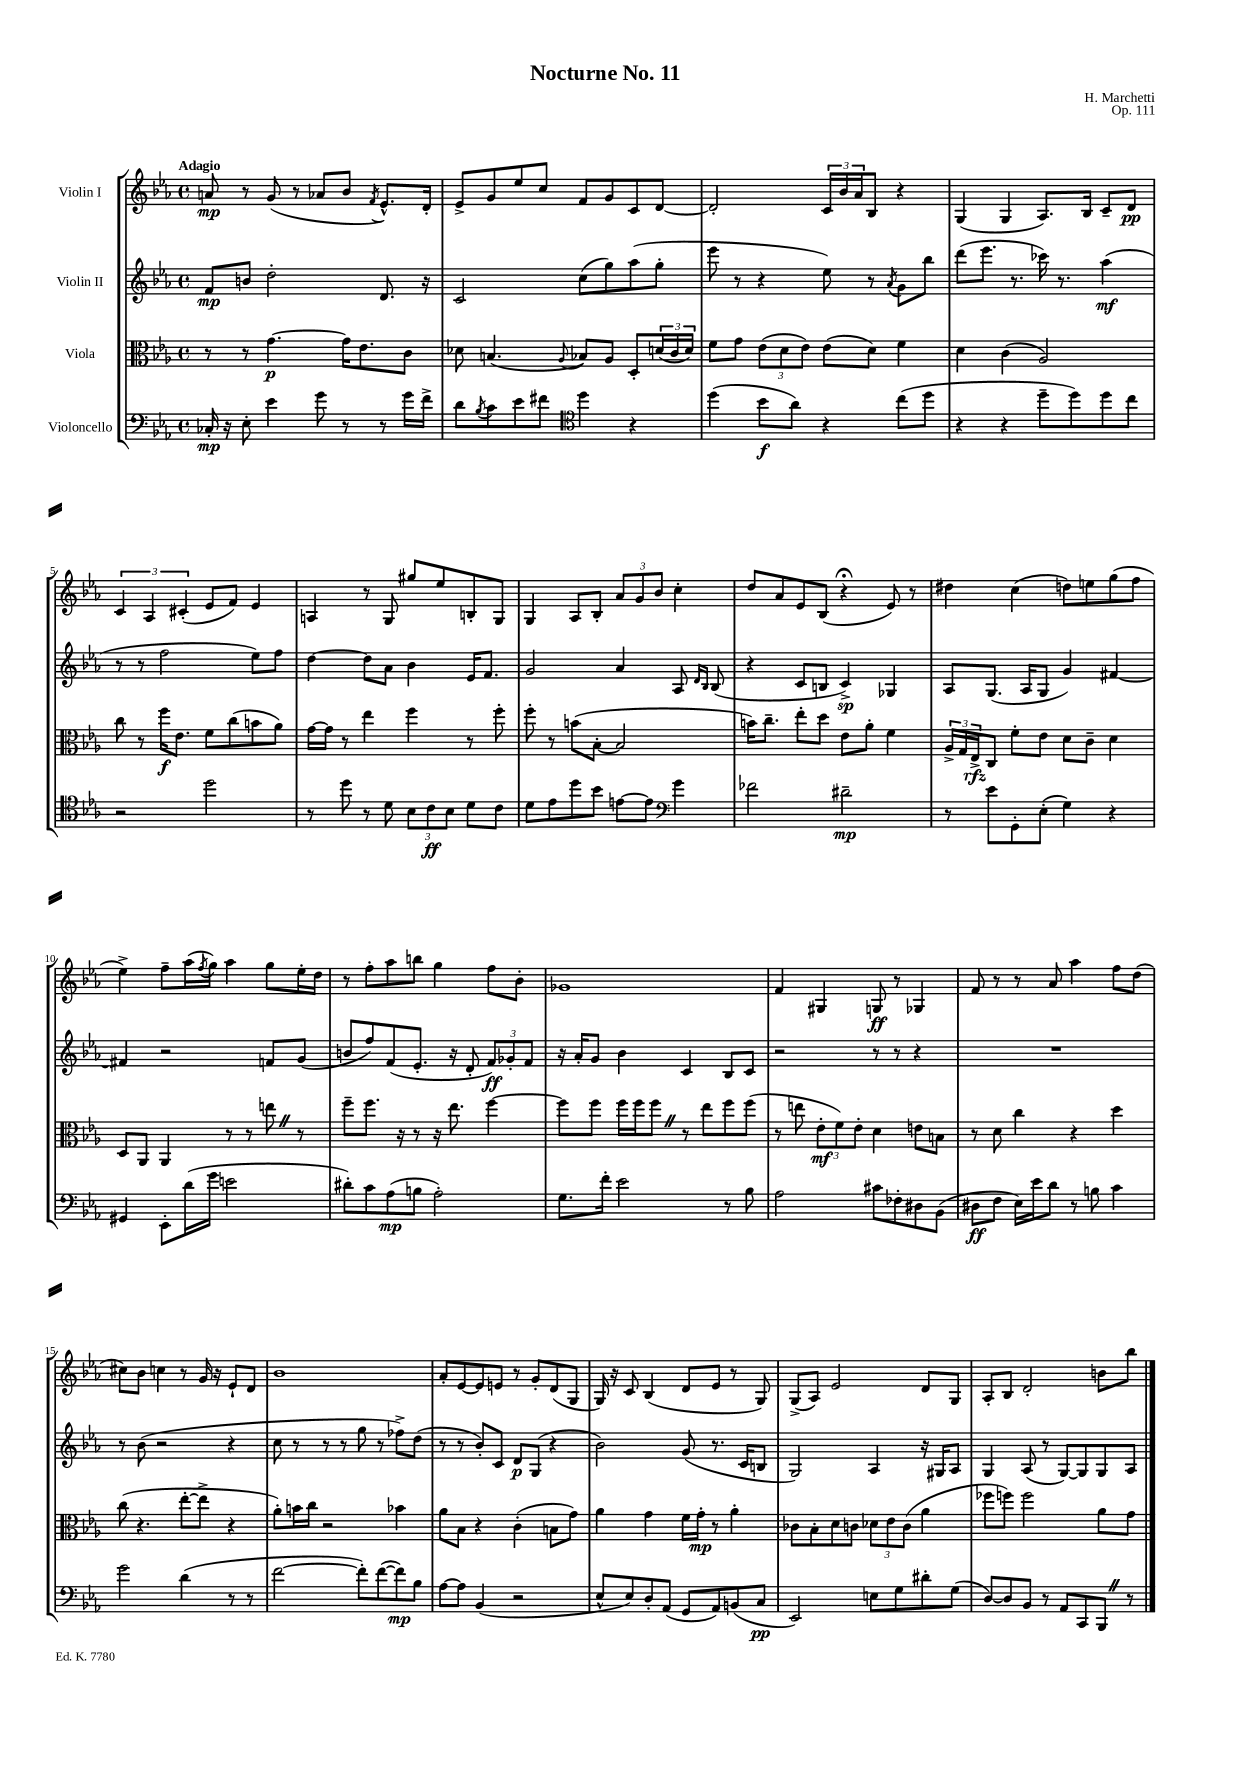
\header { title = "Nocturne No. 11" composer = "H. Marchetti" opus = "Op. 111" }
<<
\new StaffGroup <<
\new Staff = "s0" \with { instrumentName = "Violin I" } {
    \clef treble \key ees \major \defaultTimeSignature \time 4/4 \tempo "Adagio"
    a'8\mp r8 g'8( r8 aes'8 bes'8 \acciaccatura { f'8 } ees'8.-^) d'16-. |
    ees'8-> g'8 ees''8 c''8 f'8 g'8 c'8 d'8~ |
    d'2-. \tuplet 3/2 { c'16 bes'16 aes'16 } bes8 r4 |
    g4( g4 aes8.) bes16 c'8-- d'8\pp |
    \tuplet 3/2 { c'4 aes4 cis'4-.( } ees'8 f'8) ees'4 |
    a4 r8 g8 gis''8 ees''8 b8-. g8 |
    g4 aes8 bes8-. \tuplet 3/2 { aes'8 g'8 bes'8 } c''4-. |
    d''8 aes'8 ees'8 bes8( r4\fermata ees'8) r8 |
    dis''4 c''4( d''8) e''8 g''8( f''8 |
    ees''4->) f''8-- aes''16( \acciaccatura { f''8 } g''16) aes''4 g''8 ees''16-. d''16 |
    r8 f''8-. aes''8 b''8 g''4 f''8 bes'8-. |
    ges'1 |
    f'4 gis4 g8\ff r8 ges4 |
    f'8 r8 r8 aes'8 aes''4 f''8 d''8( |
    cis''8) bes'8 c''4 r8 g'16 r16 ees'8-! d'8 |
    bes'1 |
    aes'8-. ees'8~ ees'8 e'8 r8 g'8-. d'8( g8 |
    g16) r16 c'8 bes4( d'8 ees'8 r8 g8) |
    g8->( aes8) ees'2 d'8 g8 |
    aes8-. bes8 d'2-. b'8 bes''8 \bar "|." |
}
\new Staff = "s1" \with { instrumentName = "Violin II" } {
    \clef treble \key ees \major \defaultTimeSignature \time 4/4
    f'8\mp b'8 d''2-. d'8. r16 |
    c'2 c''8( g''8) aes''8( g''8-. |
    ees'''8 r8 r4 ees''8) r8 \acciaccatura { aes'8 } g'8 bes''8 |
    d'''8( ees'''8. r8. ces'''16) r8. aes''4\mf( |
    r8 r8 f''2 ees''8) f''8 |
    d''4~ d''8 aes'8 bes'4 ees'16 f'8. |
    g'2 aes'4 aes8 \grace { d'16 bes16 } bes8( |
    r4 c'8 b8 c'4->\sp) ges4 |
    aes8 g8.( aes16 g8 g'4) fis'4~ |
    fis'4 r2 f'8 g'8( |
    b'8 f''8) f'8( ees'8.-. r16 d'8-. \tuplet 3/2 { f'8\ff) ges'8-. f'8 } |
    r16 aes'16-. g'8 bes'4 c'4 bes8 c'8 |
    r2 r8 r8 r4 |
    R1 |
    r8 bes'8( r2 r4 |
    c''8 r8 r8 r8 g''8 r8 fes''8->) d''8( |
    r8 r8 bes'8-.) c'8 d'8\p g8( r4 |
    bes'2) g'8( r8. c'16 b8 |
    g2) aes4 r16 gis16 aes8 |
    g4 aes8( r8 g8~) g8 g8 aes8 \bar "|." |
}
\new Staff = "s2" \with { instrumentName = "Viola" } {
    \clef alto \key ees \major \defaultTimeSignature \time 4/4
    r8 r8 g'4.~\p g'16 ees'8. c'8 |
    des'8 b4.( \appoggiatura { aes8 } bes8) aes8 d8-. \tuplet 3/2 { d'16( c'16 d'16) } |
    f'8 g'8 \tuplet 3/2 { ees'8( d'8 ees'8) } ees'8( d'8) f'4 |
    d'4 c'4( aes2) |
    c''8 r8 f''16\f ees'8. f'8 c''8( b'8 aes'8) |
    g'16~ g'16 r8 ees''4 f''4 r8 f''8-. |
    f''8-. r8 b'8( bes8~-. bes2 |
    b'16) c''8.-- ees''8-. d''8 ees'8 aes'8-. f'4 |
    \tuplet 3/2 { aes16-> g16 ees16->\rfz } c8 f'8-. ees'8 d'8 c'8-- d'4 |
    d8 aes,8 aes,4 r8 r8 e''8 \once \override BreathingSign.text = \markup { \musicglyph "scripts.caesura.straight" } \breathe r8 |
    f''8-- f''8. r16 r8 r16 ees''8. f''4~ |
    f''8 f''8 f''16 f''16 f''8 \once \override BreathingSign.text = \markup { \musicglyph "scripts.caesura.straight" } \breathe r8 ees''8 f''8 f''8( |
    r8 e''8 \tuplet 3/2 { ees'8-.\mf f'8) ees'8-. } d'4 e'8 b8 |
    r8 d'8 c''4 r4 d''4 |
    c''8( r4. ees''8~-. ees''8-> r4 |
    aes'8-.) b'16 c''16 r2 bes'4 |
    aes'8 bes8 r4 c'4-.( b8 g'8) |
    aes'4 g'4 f'16 g'16-.\mp r8 aes'4-. |
    ces'8 bes8-. d'8 c'8 \tuplet 3/2 { des'8 ees'8 c'8( } aes'4 |
    fes''8 f''8) f''2 aes'8 g'8 \bar "|." |
}
\new Staff = "s3" \with { instrumentName = "Violoncello" } {
    \clef bass \key ees \major \defaultTimeSignature \time 4/4
    ces16-.\mp r16 ees8-. ees'4 g'8 r8 r8 g'16 f'16-> |
    d'8 \acciaccatura { bes8 } c'8 ees'8 fis'8 \clef tenor d''4 r4 |
    d''4( bes'8\f aes'8) r4 c''8( d''8 |
    r4 r4 d''8-- d''8) d''8 c''8 |
    r2 d''2 |
    r8 d''8 r8 d'8 \tuplet 3/2 { bes8 c'8\ff bes8 } d'8 c'8 |
    d'8 ees'8 d''8 bes'8 e'8~ e'8 \clef bass g'4 |
    fes'2 dis'2--\mp |
    r8 ees'8 g,8-. ees8-.( g4) r4 |
    gis,4 ees,8-. d'16( g'16 e'2 |
    dis'8-.) c'8 aes8\mp( b8 aes2-.) |
    g8. f'16-. ees'2 r8 bes8 |
    aes2 cis'8 fes8-. dis8 bes,8( |
    dis8\ff f8 ees16) ees'16 d'8 r8 b8 c'4 |
    g'2 d'4( r8 r8 |
    f'2~ f'8-.) f'8~( f'8\mp) bes8 |
    aes8~ aes8 bes,4( r2 |
    ees8-^ ees8) d8-. aes,8( g,8 aes,8) b,8( c8\pp |
    ees,2) e8 g8 dis'8-. g8( |
    d8~) d8 bes,8 r8 aes,8 c,8 bes,,8 \once \override BreathingSign.text = \markup { \musicglyph "scripts.caesura.straight" } \breathe r8 \bar "|." |
}
>>
>>
